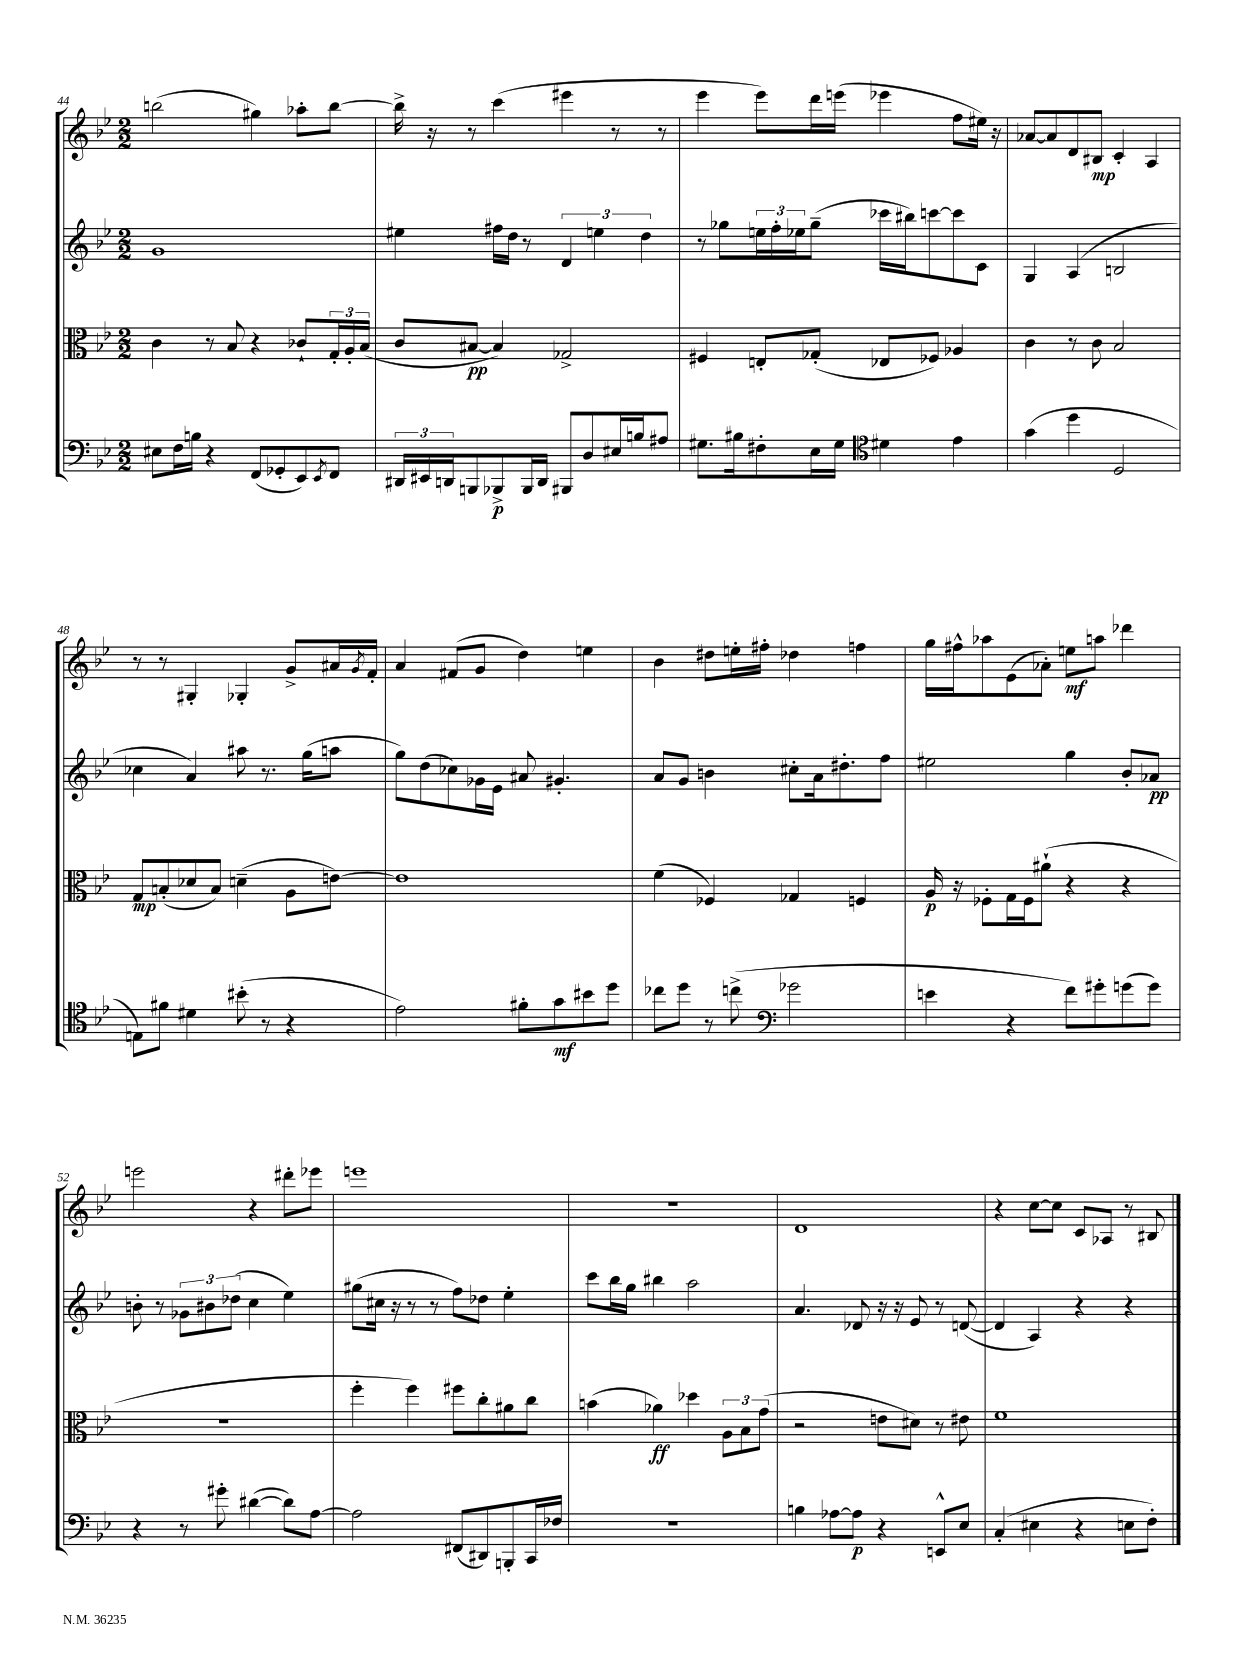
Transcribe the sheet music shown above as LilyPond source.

<<
\new StaffGroup <<
\new Staff = "s0" {
    \clef treble \key bes \major \numericTimeSignature \time 2/2
    b''2( gis''4) aes''8-. b''8~ |
    b''16-> r16 r8 c'''4( eis'''4 r8 r8 |
    ees'''4 ees'''8) d'''16 e'''16( ees'''4 f''8 eis''16) r16 |
    aes'8~ aes'8 d'8 bis8\mp c'4-. a4 |
    r8 r8 gis4-. ges4-. g'8-> ais'16 \acciaccatura { g'8 } f'16-. |
    a'4 fis'8( g'8 d''4) e''4 |
    bes'4 dis''8 e''16-. fis''16-. des''4 f''4 |
    g''16 fis''16-^ aes''8 ees'8( aes'8-.) e''8\mf a''8 des'''4 |
    e'''2 r4 dis'''8-. ees'''8 |
    e'''1 |
    r1 |
    d'1 |
    r4 c''8~ c''8 c'8 aes8 r8 bis8 \bar "|." |
}
\new Staff = "s1" {
    \clef treble \key bes \major \numericTimeSignature \time 2/2
    g'1 |
    eis''4 fis''16 d''16 r8 \tuplet 3/2 { d'4 e''4 d''4 } |
    r8 ges''8 \tuplet 3/2 { e''16 f''16-. ees''16 } ges''8--( ces'''16 bis''16) c'''8~ c'''8 c'8 |
    g4 a4( b2 |
    ces''4 a'4) ais''8 r8. g''16( a''8 |
    g''8) d''8( ces''8) ges'16 ees'16 ais'8 gis'4.-. |
    a'8 g'8 b'4 cis''8-. a'16 dis''8.-. f''8 |
    eis''2 g''4 bes'8-. aes'8\pp |
    b'8-. r8 \tuplet 3/2 { ges'8 bis'8 des''8( } c''4 ees''4) |
    gis''8( cis''16 r16 r8 r8 f''8) des''8 ees''4-. |
    c'''8 bes''16 g''16 bis''4 a''2 |
    a'4. des'8 r16 r16 ees'8 r8 d'8~( |
    d'4 a4) r4 r4 \bar "|." |
}
\new Staff = "s2" {
    \clef alto \key bes \major \numericTimeSignature \time 2/2
    c'4 r8 bes8 r4 ces'8-! \tuplet 3/2 { g16-. a16-. bes16( } |
    c'8 bis8~\pp bis4) ges2-> |
    fis4 e8-. ges8-.( ees8 fes8) aes4 |
    c'4 r8 c'8 bes2 |
    g8\mp b8-.( des'8 b8) d'4--( a8 e'8~) |
    e'1 |
    f'4( fes4) ges4 f4 |
    a16\p r16 fes8-. g16 fes16 ais'8-!( r4 r4 |
    R1 |
    f''4-. f''4) fis''8 c''8-. ais'8 c''8 |
    b'4( aes'4\ff) des''4 \tuplet 3/2 { a8 bes8 g'8( } |
    r2 e'8 dis'8) r8 eis'8 |
    f'1 \bar "|." |
}
\new Staff = "s3" {
    \clef bass \key bes \major \numericTimeSignature \time 2/2
    eis8 f16 b16 r4 f,8( ges,8-. ees,8) \acciaccatura { ees,8 } f,8 |
    \tuplet 3/2 { dis,16 eis,16 d,16 } b,,8 bes,,8->\p bes,,16 d,16 bis,,8 d8 eis16 b16 ais8 |
    gis8. bis16 fis8-. ees16 gis16 \clef tenor dis'4 ees'4 |
    g'4( d''4 d2 |
    e8) fis'8 dis'4 bis'8-.( r8 r4 |
    ees'2) fis'8-. g'8\mf bis'8 d''8 |
    ces''8 d''8 r8 c''8->( \clef bass ges'2 |
    e'4 r4 f'8) gis'8-. g'8( g'8) |
    r4 r8 gis'8-. dis'4~( dis'8) a8~ |
    a2 fis,8( dis,8) b,,8-. c,16 fes16 |
    R1 |
    b4 aes8~ aes8\p r4 e,8-^ ees8 |
    c4-.( eis4 r4 e8 f8-.) \bar "|." |
}
>>
>>
\layout { \context { \Score currentBarNumber = #44 } }
